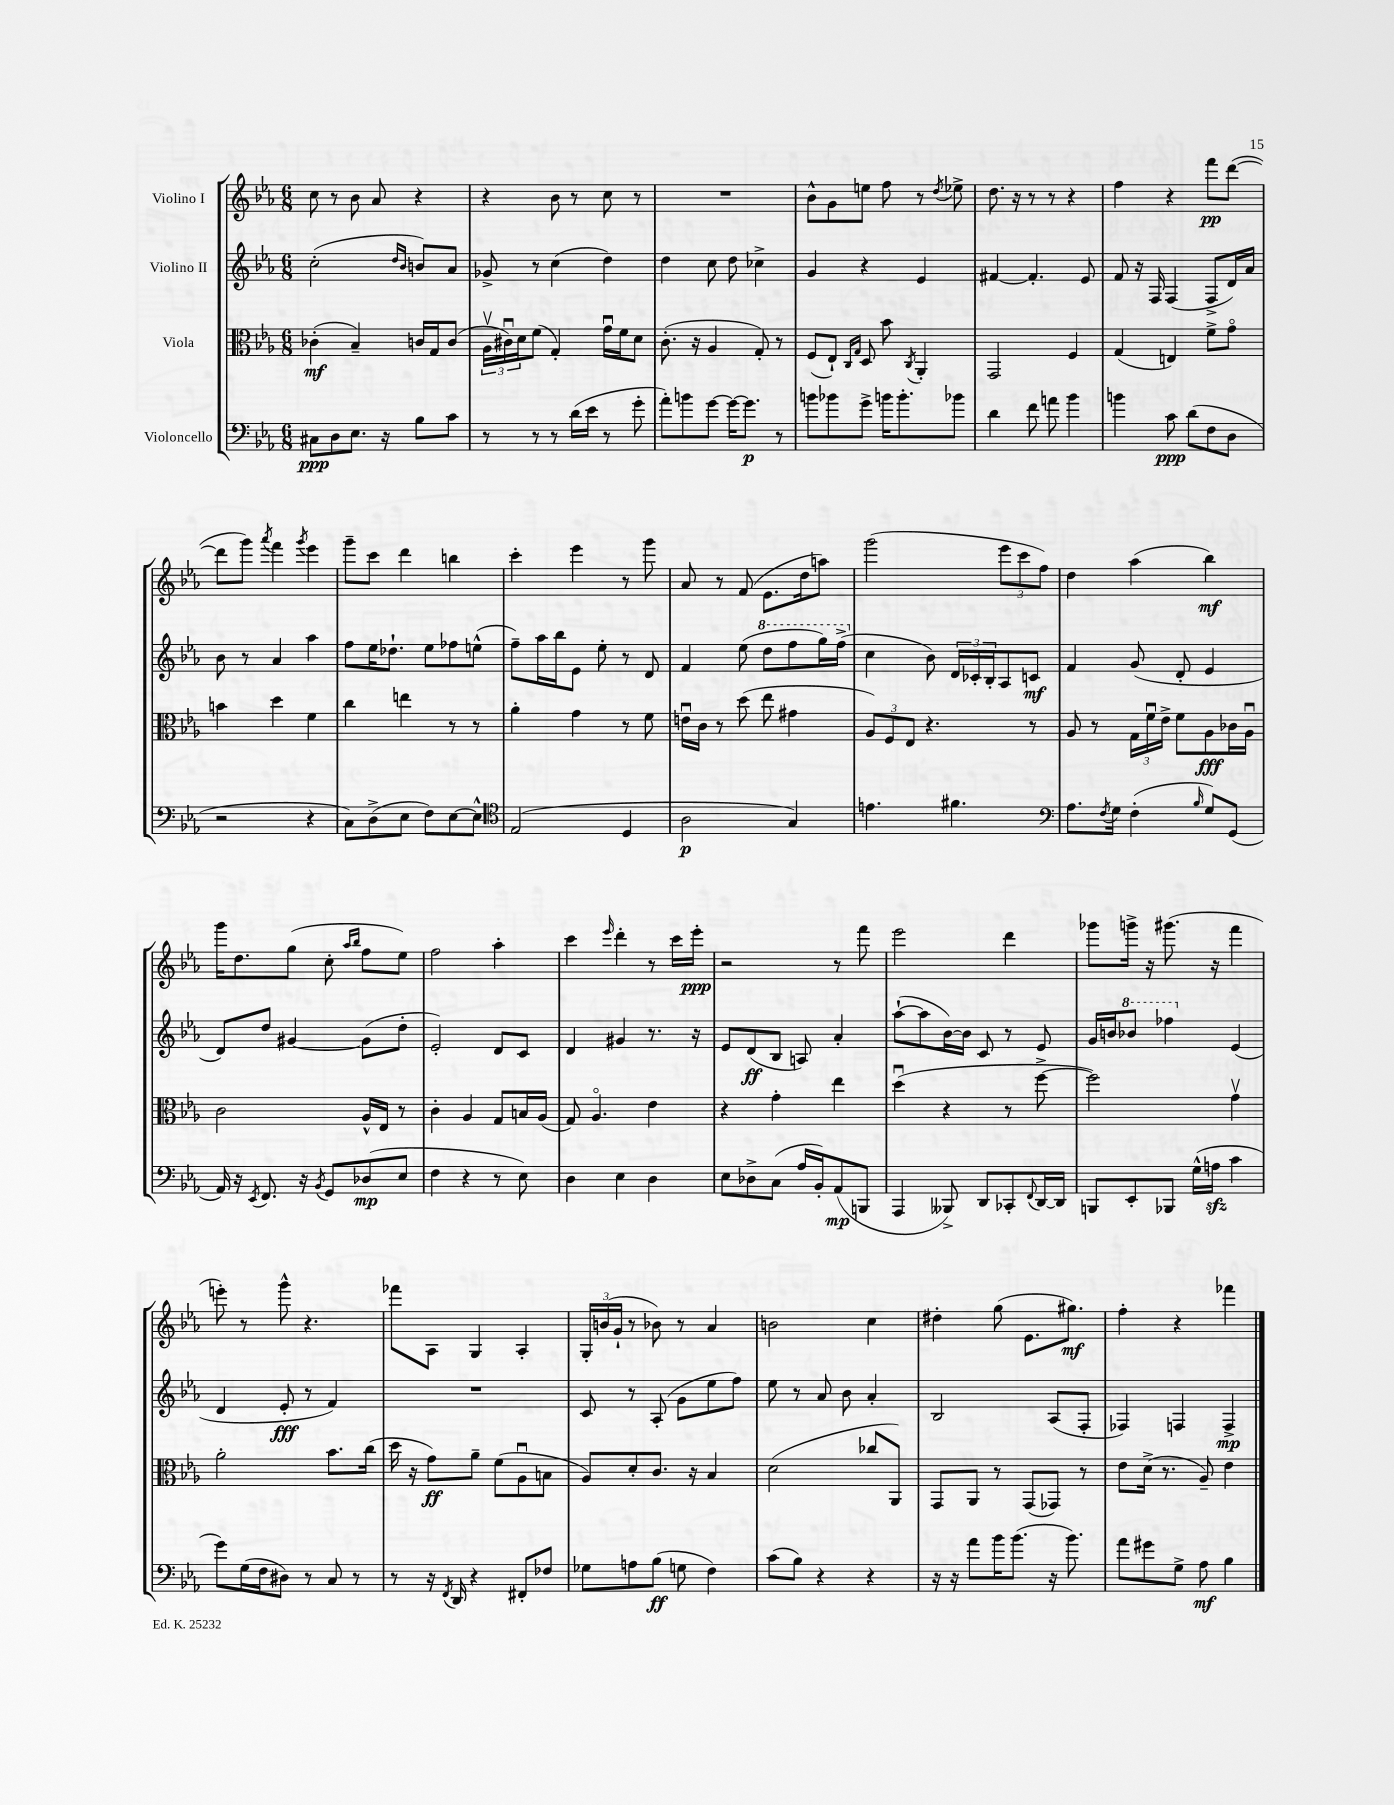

**kern	**dynam	**kern	**dynam	**kern	**dynam	**kern	**dynam
*part4	*part4	*part3	*part3	*part2	*part2	*part1	*part1
*staff4	*staff4	*staff3	*staff3	*staff2	*staff2	*staff1	*staff1
*I"Violoncello	*	*I"Viola	*	*I"Violino II	*	*I"Violino I	*
*clefF4	*	*clefC3	*	*clefG2	*	*clefG2	*
*k[b-e-a-]	*	*k[b-e-a-]	*	*k[b-e-a-]	*	*k[b-e-a-]	*
*M6/8	*	*M6/8	*	*M6/8	*	*M6/8	*
=1	=1	=1	=1	=1	=1	=1	=1
8C#X\L	ppp	(4c-X'\	mf	(2cc'\	.	8cc\	.
8D\	.	.	.	.	.	8r	.
8.E-\J	.	4B-~/)	.	.	.	8b-\	.
.	.	.	.	.	.	8a-/	.
16r	.	.	.	.	.	.	.
.	.	.	.	16qqdd/LL	.	.	.
.	.	.	.	16qqb-/JJ	.	.	.
8B-\L	.	16cn/LL	.	8bn/L)	.	4r	.
.	.	16G/J	.	.	.	.	.
8c\J	.	(8c/J	.	8a-/J	.	.	.
=2	=2	=2	=2	=2	=2	=2	=2
8r	.	24A-v\LL	.	8g-X^/	.	4r	.
.	.	24c#Xu\)	.	.	.	.	.
.	.	24d\J	.	.	.	.	.
8r	.	(8f\J	.	8r	.	.	.
8r	.	4G'/)	.	(4cc\	.	8b-\	.
(16d\LL	.	.	.	.	.	8r	.
16e-\JJ	.	.	.	.	.	.	.
8r	.	16gu\LL	.	4dd\)	.	8cc\	.
.	.	16f\J	.	.	.	.	.
8g'\	.	8d\J	.	.	.	8r	.
=3	=3	=3	=3	=3	=3	=3	=3
8a-'\L)	.	(8.c'\	.	4dd\	.	2.r	.
8bn\	.	.	.	.	.	.	.
.	.	16r	.	.	.	.	.
[8g\J	.	4A-/	.	8cc\	.	.	.
16g\KL_	.	.	.	8dd\	.	.	.
8.g\J]	p	.	.	.	.	.	.
.	.	8G'/)	.	4cc-X^\	.	.	.
8r	.	8r	.	.	.	.	.
=4	=4	=4	=4	=4	=4	=4	=4
8bn\L	.	(8F/L	.	4g/	.	8b-^^\L	.
8b-X\	.	8E-`/J)	.	.	.	8g\	.
.	.	16qqC/LL	.	.	.	.	.
.	.	16qqG/JJ	.	.	.	.	.
8g^\J	.	8D/	.	4r	.	8een\J	.
16bn\KL	.	8b-\	.	.	.	8ff\	.
8.b'\	.	.	.	.	.	.	.
.	.	8qC/	.	.	.	.	.
.	.	4AA-'/	.	4e-/	.	8r	.
.	.	.	.	.	.	8qdd/	.
8b-X\J	.	.	.	.	.	8ee-X^\	.
=5	=5	=5	=5	=5	=5	=5	=5
4d\	.	2GG/	.	[4f#X/	.	8.dd\	.
.	.	.	.	.	.	16r	.
8f\	.	.	.	4.f#'/]	.	8r	.
8an\	.	.	.	.	.	8r	.
4b-\	.	4F/	.	.	.	4r	.
.	.	.	.	8e-/	.	.	.
=6	=6	=6	=6	=6	=6	=6	=6
4bn\	.	(4G/	.	8f/	.	4ff\	.
.	.	.	.	16r	.	.	.
.	.	.	.	16F/	.	.	.
8c\	ppp	4En/)	.	(4F/	.	4r	.
(8d\L	.	.	.	.	.	.	.
8F\	.	8f^\L	.	8F^/L	.	8fff\L	pp
8D\J	.	8g\J	.	16d/L)	.	([8ddd\J	.
.	.	.	.	16a-/JJ	.	.	.
!!LO:LB:g=z
=7	=7	=7	=7	=7	=7	=7	=7
2r	.	4bn\	.	8b-\	.	8ddd\L]	.
.	.	.	.	8r	.	8ggg\J)	.
.	.	.	.	.	.	8qaaa-/	.
.	.	4dd\	.	4a-/	.	4fff\	.
.	.	.	.	.	.	8qggg/	.
4r	.	4f\	.	4aa-\	.	4eee-\	.
=8	=8	=8	=8	=8	=8	=8	=8
8C\L)	.	4cc\	.	8ff\L	.	8ggg~\L	.
(8D^\	.	.	.	16ee-\K	.	8ccc\J	.
.	.	.	.	8.dd-X`\J	.	.	.
8E-\J	.	4een\	.	.	.	4ddd\	.
8F\L)	.	.	.	8ee-\L	.	.	.
[8E-\	.	8r	.	8ff-X\	.	4bbn\	.
8E-^^\J]	.	8r	.	(8een^^\J	.	.	.
=9	=9	=9	=9	=9	=9	=9	=9
*clefC4	*	*	*	*	*	*	*
(2E-/	.	4a-'\	.	8ff~\L)	.	4ccc'\	.
.	.	.	.	16aa-\L	.	.	.
.	.	.	.	16bb-\J	.	.	.
.	.	4g\	.	8e-\J	.	4eee-\	.
.	.	.	.	8ee-'\	.	.	.
4D/	.	8r	.	8r	.	8r	.
.	.	8f\	.	8d/	.	8ggg\	.
=10	=10	=10	=10	=10	=10	=10	=10
2A-\	p	16enu\LL	.	4f/	.	8a-/	.
.	.	16c\JJ	.	.	.	.	.
.	.	8r	.	.	.	8r	.
.	.	(8dd\	.	(8ee-\	.	(8f/	.
*	*	*	*	*8va	*	*	*
.	.	8ee-\	.	8ddd\L	.	8.e-\L	.
4G/)	.	4g#X\	.	8fff\	.	.	.
.	.	.	.	.	.	16dd\k	.
.	.	.	.	16ggg\L)	.	8aan\J)	.
.	.	.	.	(16fff^\JJ	.	.	.
=11	=11	=11	=11	=11	=11	=11	=11
*	*	*	*	*X8va	*	*	*
4.en\	.	12A-/L)	.	4cc\	.	(2ggg\	.
.	.	12F/	.	.	.	.	.
.	.	12E-/J	.	.	.	.	.
.	.	4.r	.	8b-\)	.	.	.
4.f#X\	.	.	.	24d/LL	.	.	.
.	.	.	.	24c-X'/	.	.	.
.	.	.	.	24B-'/J	.	.	.
.	.	.	.	8A-/	.	12eee-\L	.
.	.	.	.	.	.	12ccc\	.
.	.	8r	.	8cn/J	mf	.	.
.	.	.	.	.	.	12ff\J)	.
=12	=12	=12	=12	=12	=12	=12	=12
*clefF4	*	*	*	*	*	*	*
8.A-\L	.	8A-/	.	4f/	.	4dd\	.
.	.	8r	.	.	.	.	.
8qF/	.	.	.	.	.	.	.
16G\Jk	.	.	.	.	.	.	.
(4F'\	.	24G\LL	.	(8g/	.	(4aa-\	.
.	.	24fu\	.	.	.	.	.
.	.	24e-^\JJ	.	.	.	.	.
.	.	8f\L	.	8d'/	.	.	.
16qqB-/	.	.	.	.	.	.	.
8G/L)	.	8A-\	fff	4e-/	.	4bb-\)	mf
(8GG/J	.	16c-X\L	.	.	.	.	.
.	.	16A-u\JJ	.	.	.	.	.
!!LO:LB:g=z
=13	=13	=13	=13	=13	=13	=13	=13
16AA-/)	.	2c\	.	8d/L)	.	16ggg\KL	.
16r	.	.	.	.	.	8.dd\	.
8qEE-/	.	.	.	.	.	.	.
8.FF/	.	.	.	8dd/J	.	.	.
.	.	.	.	[4g#X/	.	(8gg\J	.
16r	.	.	.	.	.	.	.
8qBB-/	.	.	.	.	.	.	.
8GG/L	.	.	.	.	.	8cc'\	.
.	.	.	.	.	.	16qqaa-/LL	.
.	.	.	.	.	.	16qqbb-/JJ	.
(8D-X/	mp	16A-^^/LL	.	(8g#\L]	.	8ff\L	.
.	.	16E-/JJ	.	.	.	.	.
8E-/J	.	8r	.	8dd'\J	.	8ee-\J)	.
=14	=14	=14	=14	=14	=14	=14	=14
4F\	.	4c'\	.	2e-'/)	.	2ff\	.
4r	.	4A-/	.	.	.	.	.
8r	.	8G/L	.	8d/L	.	4aa-'\	.
8E-\)	.	16Bn/L	.	8c/J	.	.	.
.	.	(16A-/JJ	.	.	.	.	.
=15	=15	=15	=15	=15	=15	=15	=15
4D\	.	8G/)	.	4d/	.	4ccc\	.
.	.	4.A-/	.	.	.	.	.
.	.	.	.	.	.	16qqeee-/	.
4E-\	.	.	.	4g#X/	.	4ddd'\	.
4D\	.	4e-\	.	8.r	.	8r	.
.	.	.	.	.	.	16ccc\LL	.
.	.	.	.	16r	.	16eee-'\JJ	ppp
=16	=16	=16	=16	=16	=16	=16	=16
8E-\L	.	4r	.	8e-/L	.	2r	.
8D-X^\	.	.	.	(8d/	ff	.	.
(8C\J	.	4g'\	.	8B-/J	.	.	.
16A-/LL	.	.	.	8An/)	.	.	.
16BB-'/J)	.	.	.	.	.	.	.
(8AA-/	mp	4ee-\	.	4a-'/	.	8r	.
8BBBn/J	.	.	.	.	.	8fff\	.
=17	=17	=17	=17	=17	=17	=17	=17
4AAA-/	.	(4ddu\	.	([8aa-`\L	.	2eee-\	.
.	.	.	.	8aa-\]	.	.	.
8BBB--X^/)	.	4r	.	[16b-\L)	.	.	.
.	.	.	.	16b-\JJ]	.	.	.
8DD/L	.	.	.	8c/	.	.	.
8CC-X'/	.	8r	.	8r	.	4ddd\	.
8qqFF/	.	.	.	.	.	.	.
[16DD/L	.	[8ff^\	.	8e-/	.	.	.
16DD/JJ]	.	.	.	.	.	.	.
=18	=18	=18	=18	=18	=18	=18	=18
8BBBn/L	.	2ff\])	.	16g/LL	.	8ggg-X\L	.
.	.	.	.	16bn/J	.	.	.
*	*	*	*	*8va	*	*	*
8EE-'/	.	.	.	8bb-X/J	.	16gggn^\Jk	.
.	.	.	.	.	.	16r	.
8BBB-X/J	.	.	.	4fff-X\	.	(8.ggg#X\	.
(16G^^\LL	.	.	.	.	.	.	.
16Anzz\JJ	.	.	.	.	.	16r	.
*	*	*	*	*X8va	*	*	*
4c\	.	4gv\	.	(4e-/	.	4fff\	.
!!LO:LB:g=z
=19	=19	=19	=19	=19	=19	=19	=19
8g\L)	.	2a-'\	.	4d/	.	8eeen'\)	.
(16G\L	.	.	.	.	.	8r	.
16F\J	.	.	.	.	.	.	.
8D#X\J)	.	.	.	8e-'/	fff	8ggg^^\	.
8r	.	.	.	8r	.	4.r	.
8C/	.	8.b-\L	.	4f/)	.	.	.
8r	.	.	.	.	.	.	.
.	.	(16cc\Jk	.	.	.	.	.
=20	=20	=20	=20	=20	=20	=20	=20
8r	.	16dd\	.	2.r	.	8fff-X\L	.
.	.	16r	.	.	.	.	.
16r	.	8g\L)	ff	.	.	8A-\J	.
8qFF/	.	.	.	.	.	.	.
16DD/	.	.	.	.	.	.	.
4r	.	8a-~\J	.	.	.	4G/	.
.	.	(8f\L	.	.	.	.	.
8FF#X'/L	.	8A-u\	.	.	.	4A-'/	.
8F-X/J	.	8Bn\J	.	.	.	.	.
=21	=21	=21	=21	=21	=21	=21	=21
8G-X\L	.	8A-/L)	.	8c/	.	24G'/LL	.
.	.	.	.	.	.	(24bn/	.
.	.	.	.	.	.	24g`/JJ	.
8An\	.	8d'/	.	8r	.	8r	.
(8B-\J	ff	8.c/J	.	(8A-'/	.	8b-X\)	.
8Gn\	.	.	.	8g\L	.	8r	.
.	.	16r	.	.	.	.	.
4F\)	.	4B-/	.	8ee-\	.	4a-/	.
.	.	.	.	8ff\J)	.	.	.
=22	=22	=22	=22	=22	=22	=22	=22
(8c\L	.	(2d\	.	8ee-\	.	2bn\	.
8B-\J)	.	.	.	8r	.	.	.
4r	.	.	.	8a-/	.	.	.
.	.	.	.	8b-\	.	.	.
4r	.	8cc-X/L	.	4a-'/	.	4cc\	.
.	.	8AA-/J)	.	.	.	.	.
=23	=23	=23	=23	=23	=23	=23	=23
16r	.	8GG/L	.	2B-/	.	4dd#X'\	.
16r	.	.	.	.	.	.	.
8a-\L	.	8AA-/J	.	.	.	.	.
16b-\K	.	8r	.	.	.	(8gg\	.
(8.b-\J	.	.	.	.	.	.	.
.	.	(8GG/L	.	.	.	8.e-\L	.
16r	.	8GG-X/J)	.	(8A-/L	.	.	.
8.b-\)	.	.	.	.	.	8.gg#X\J)	mf
.	.	8r	.	8F'/J	.	.	.
=24	=24	=24	=24	=24	=24	=24	=24
8a-\L	.	8e-\L	.	4F-X/)	.	4ff'\	.
8g#X\	.	(16d^\Jk	.	.	.	.	.
.	.	8.r	.	.	.	.	.
8G^\J	.	.	.	4Fn/	.	4r	.
8A-\	mf	8A-~/)	.	.	.	.	.
4B-\	.	4e-\	.	4F^/	mp	4fff-X\	.
==	==	==	==	==	==	==	==
*-	*-	*-	*-	*-	*-	*-	*-
